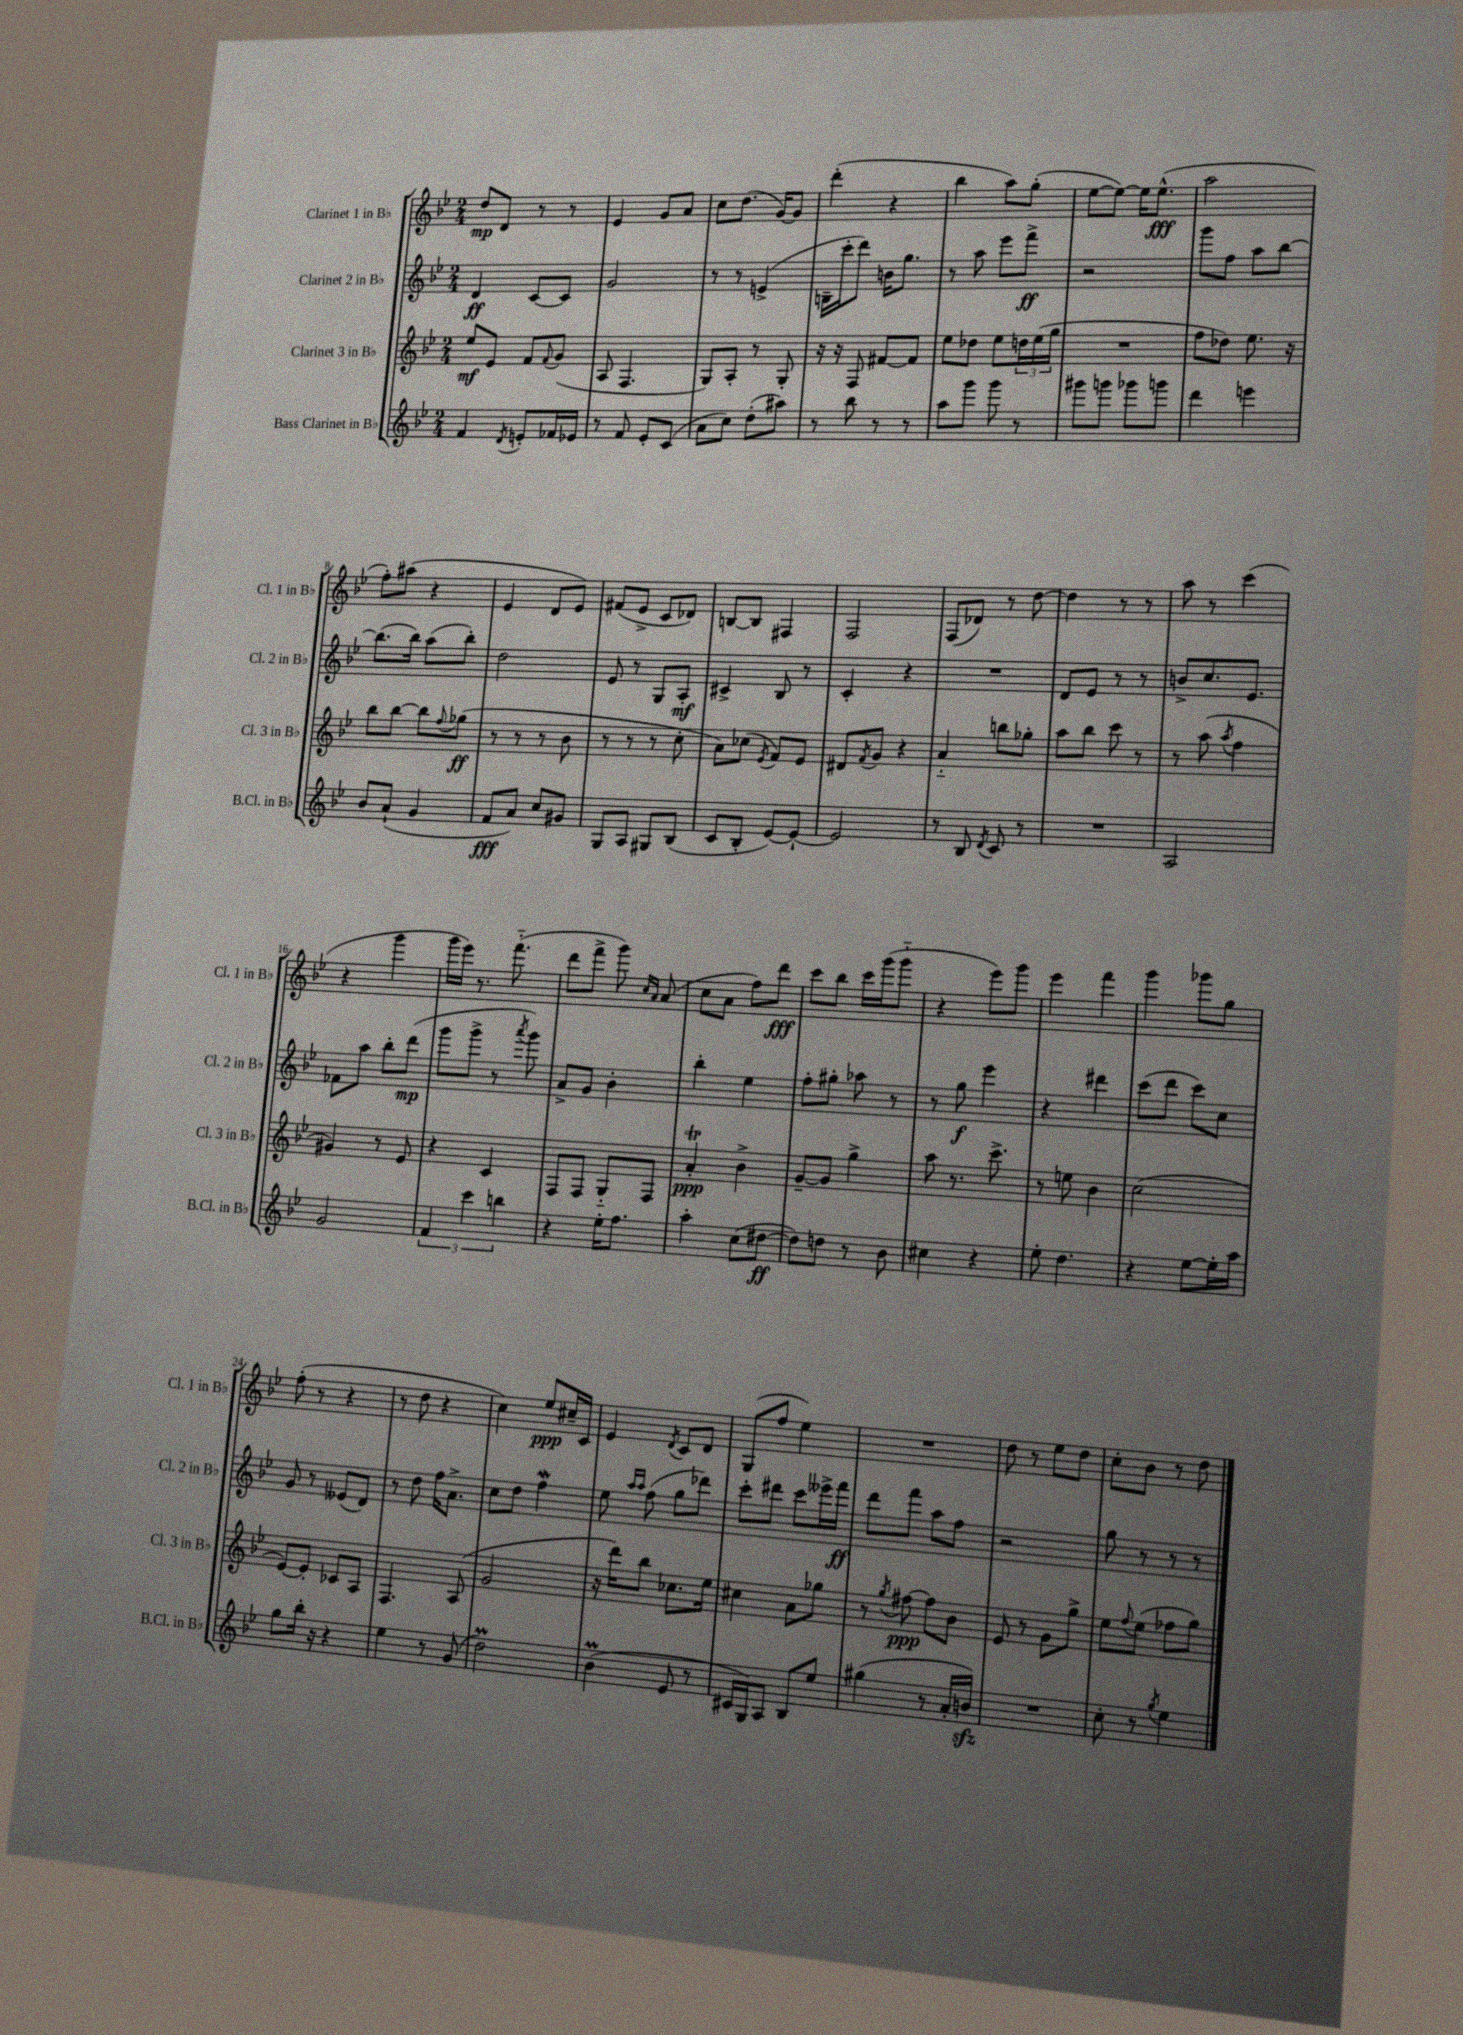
<<
\new StaffGroup <<
\new Staff = "s0" \with { instrumentName = "Clarinet 1 in Bb" shortInstrumentName = "Cl. 1 in Bb" } {
    \clef treble \key bes \major \numericTimeSignature \time 2/4
    d''8\mp d'8 r8 r8 |
    ees'4 g'8 a'8 |
    c''8 d''8.( g'16~) g'8 |
    d'''4-.( r4 |
    bes''4 a''8) g''8-.( |
    ees''8~ ees''8~) ees''16 ees''8.-^\fff( |
    a''2 |
    f''8-.) ais''8( r4 |
    ees'4 d'8 ees'8) |
    fis'8( ees'8-> c'8 des'8) |
    b8~ b8 fis4 |
    f2 |
    f8( des'8) r8 d''8~ |
    d''4 r8 r8 |
    a''8 r8 c'''4( |
    r4 g'''4 |
    g'''16 ees'''16) r8. f'''8.-_( |
    d'''8 f'''8-> g'''8) \grace { c''16 a'16 } a'8( |
    c''8 a'8 f''8) d'''8\fff |
    c'''8 bes''8 c'''16 g'''16( g'''8-_ |
    r4 ees'''8) g'''8 |
    ees'''4 f'''4 |
    g'''4 ges'''8 g''8 |
    f''8-.( r8 r4 |
    r8 d''8 r4 |
    c''4) ees''8\ppp cis''16-- c'16 |
    ees'4 \acciaccatura { d'8 } c'8 d'8 |
    g8( f''8 ees''4) |
    R2 |
    d''8 r8 ees''8 d''8 |
    c''8-. bes'8 r8 d''8 \bar "|." |
}
\new Staff = "s1" \with { instrumentName = "Clarinet 2 in Bb" shortInstrumentName = "Cl. 2 in Bb" } {
    \clef treble \key bes \major \numericTimeSignature \time 2/4
    d'4\ff c'8~ c'8 |
    g'2 |
    r8 r8 e'4->( |
    b16-- c'''16-. d'''8) b'16 g''8. |
    r8 a''8 ees'''8 f'''8->\ff |
    r2 |
    g'''8 f''8 a''8 bes''8~ |
    bes''8.( bes''16) a''8( bes''8-.) |
    d''2 |
    ees'8 r8 g8 a8-.\mf |
    cis'4-> bes8 r8 |
    c'4-. r4 |
    R2 |
    d'8 ees'8 r8 r8 |
    b'8-> c''8. ees'8. |
    fes'8 a''8 bes''8-. d'''8\mp( |
    g'''8 g'''8-> r8 \acciaccatura { a'''8 } g'''8) |
    a'8-> g'8 bes'4-. |
    bes''4-. ees''4 |
    f''8-. gis''8-. aes''8 r8 |
    r8 g''8\f ees'''4 |
    r4 dis'''4 |
    c'''8( d'''8 c'''8) c''8 |
    g'8 r8 eeses'8( d'8) |
    r8 d''8 f''16 a'8.-> |
    c''8 d''8 f''4\mordent |
    ees''8 \grace { a''16 a''16 } f''8( g''8 des'''8) |
    c'''8-. dis'''8 c'''8 eeses'''16-> f'''16\ff |
    d'''8 f'''8 a''8 f''8 |
    r2 |
    g''8 r8 r8 r8 \bar "|." |
}
\new Staff = "s2" \with { instrumentName = "Clarinet 3 in Bb" shortInstrumentName = "Cl. 3 in Bb" } {
    \clef treble \key bes \major \numericTimeSignature \time 2/4
    ees''8\mf ees'8 f'8 \appoggiatura { f'8 } g'8( |
    a8 f4. |
    g8) a8-. r8 g8-. |
    r16 r16 f8 fis'8~ fis'8 |
    ees''8 des''8 ees''8 \tuplet 3/2 { d''16 ees''16( g''16 } |
    R2 |
    f''8 des''8) ees''8. r16 |
    bes''8 bes''8~ bes''8 \appoggiatura { f''8 } ges''8\ff( |
    r8 r8 r8 bes'8 |
    r8 r8 r8 c''8-. |
    a'8) ces''8( \acciaccatura { ees'8 } f'8) ees'8 |
    dis'8 \acciaccatura { f'8 } g'8 r4 |
    a'4-_ b''8 ges''8-. |
    a''8 bes''8 c'''8 r8 |
    r8 a''8( \acciaccatura { a''8 } f''4 |
    gis'4) r8 ees'8 |
    r4 c'4 |
    f8 f8 g8-_ f8 |
    a'4-.\trill\ppp bes'4-> |
    g'8~-- g'8 g''4-> |
    a''8 r8. c'''8.-> |
    r8 e''8 bes'4 |
    c''2( |
    ees'8~) ees'8-. ces'8 a8 |
    f4. a8( |
    g'2 |
    r16 d'''16) bes''8 ces''8. ees''16 |
    cis''4 a'8 ges''8 |
    r8 \acciaccatura { g''8 } fis''8~\ppp fis''8 bes'8 |
    ees'8 r8 g'8 g''8-> |
    ees''8 \appoggiatura { f''8 } ees''8( fes''8 g''8) \bar "|." |
}
\new Staff = "s3" \with { instrumentName = "Bass Clarinet in Bb" shortInstrumentName = "B.Cl. in Bb" } {
    \clef treble \key bes \major \numericTimeSignature \time 2/4
    f'4 \acciaccatura { d'8 } e'8-. fes'16 ees'16 |
    r8 f'8 ees'8-. c'8( |
    a'8 c''8) d''8-.( ais''8) |
    r8 bes''8 r8 r8 |
    a''8 g'''8 g'''8 r8 |
    gis'''8 g'''8 ges'''8 g'''8 |
    d'''4 e'''4 |
    bes'8 a'8-!( g'4 |
    f'8\fff a'8) c''8 gis'8 |
    g8 a8 gis8 bes8( |
    c'8 bes8-. ees'8~) ees'8~-! |
    ees'2 |
    r8 bes8 \acciaccatura { d'8 } c'8 r8 |
    R2 |
    a2 |
    g'2 |
    \tuplet 3/2 { f'4 c'''4 b''4 } |
    r4 ees''16-. f''8. |
    a''4-. c''8( dis''8~\ff |
    dis''8) d''8 r8 bes'8 |
    cis''4 r4 |
    ees''8-. d''4. |
    r4 ees''8~ ees''16-. a''16 |
    g''8 bes''16-. r16 r4 |
    ees''4 r8 g'8( |
    d''2\prall) |
    bes'4\prall( ees'8 r8 |
    cis'16 g16) a8 bes8 ees''8 |
    gis''4( r8 a'16-. b'16\sfz) |
    R2 |
    c''8-. r8 \acciaccatura { g''8 } ees''4 \bar "|." |
}
>>
>>
